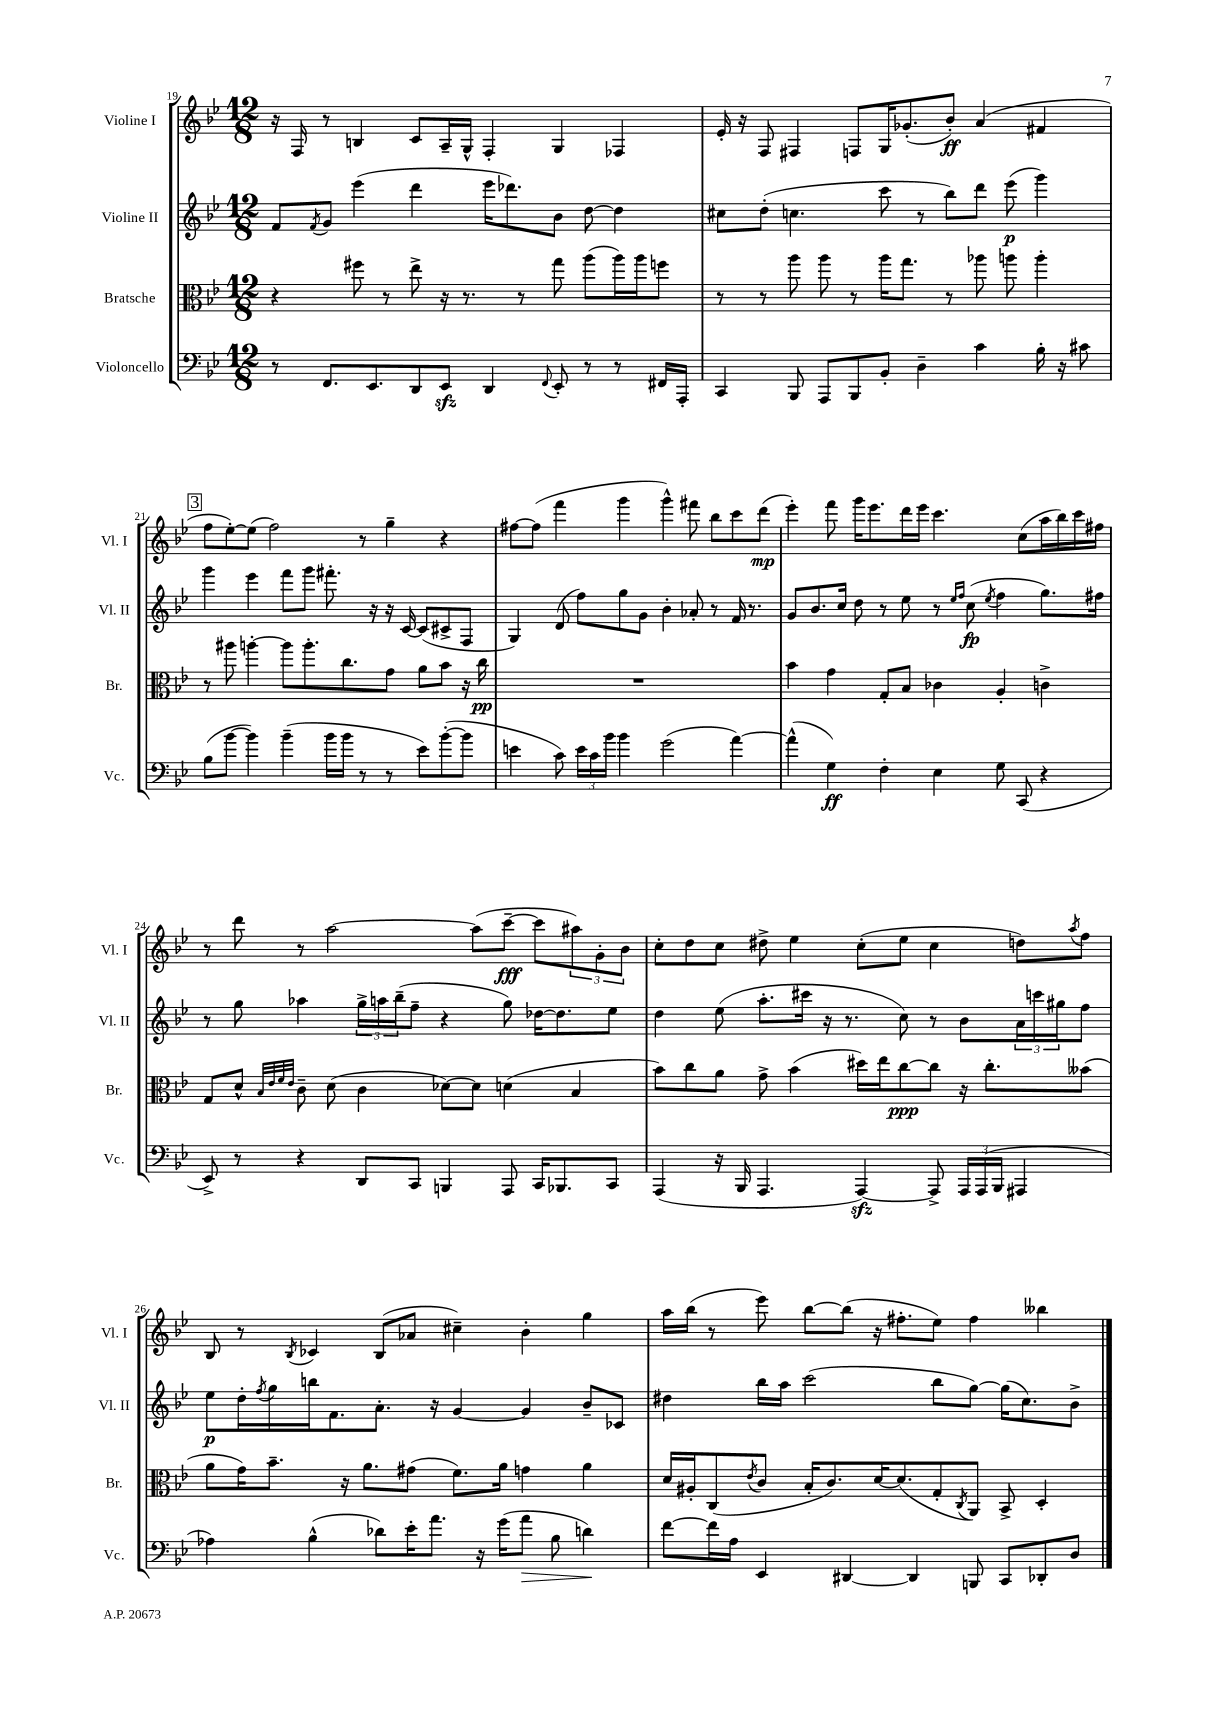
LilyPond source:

<<
\new StaffGroup <<
\new Staff = "s0" \with { instrumentName = "Violine I" shortInstrumentName = "Vl. I" } {
    \clef treble \key bes \major \numericTimeSignature \time 12/8
    r16 f16 r8 b4 c'8 a16-- g16-^ f4-. g4 fes4 |
    ees'16-. r16 f8 fis4 f8 g16 ges'8.-.( bes'8-.\ff) a'4( fis'4 |
    \mark \markup { \box "3" } f''8 ees''8~-.) ees''8( f''2) r8 g''4-- r4 |
    fis''8~ fis''8( f'''4 g'''4 g'''4-^) fis'''8 bes''8 c'''8 d'''8\mp( |
    ees'''4-.) f'''8 g'''16 ees'''8. d'''16 ees'''16 c'''4. c''8( a''16 bes''16) c'''16 fis''16 |
    r8 d'''8 r8 a''2~ a''8( c'''8~--\fff c'''8 \tuplet 3/2 { ais''8) g'8-. bes'8 } |
    c''8-. d''8 c''8 dis''8-> ees''4 c''8-.( ees''8 c''4 d''8) \acciaccatura { a''8 } f''8 |
    bes8 r8 \acciaccatura { bes8 } ces'4 bes8( aes'8 cis''4--) bes'4-. g''4 |
    a''16 bes''16( r8 ees'''8) bes''8~ bes''8( r16 fis''8.-. ees''8) fis''4 beses''4 \bar "|." |
}
\new Staff = "s1" \with { instrumentName = "Violine II" shortInstrumentName = "Vl. II" } {
    \clef treble \key bes \major \numericTimeSignature \time 12/8
    f'8 \acciaccatura { f'8 } g'8 ees'''4( d'''4 ees'''16 des'''8.) bes'8 d''8~ d''4 |
    cis''8 d''8-.( c''4. c'''8 r8 bes''8) d'''8 ees'''8\p( g'''4) |
    \mark \markup { \box "3" } g'''4 ees'''4 f'''8 g'''8 fis'''8.-. r16 r16 c'16~ c'8( cis'8-> f8 |
    g4) d'8( f''8) g''8 g'8 bes'4-. aes'8-. r8 f'16 r8. |
    g'8 bes'8. c''16 d''8 r8 ees''8 r8 \grace { ees''16 f''16 } c''8\fp( \acciaccatura { ees''8 } f''4 g''8.) fis''16 |
    r8 g''8 aes''4 \tuplet 3/2 { g''16-> a''16 bes''16--( } f''8-- r4 g''8) des''16~ des''8. ees''8 |
    d''4 ees''8( a''8.-. cis'''16 r16 r8. c''8) r8 bes'8 \tuplet 3/2 { a'16 c'''16 gis''16 } f''8 |
    ees''8\p d''16-. \acciaccatura { f''8 } g''16 b''16 f'8. a'8.-. r16 g'4~ g'4 bes'8-- ces'8 |
    dis''4 bes''16 a''16 c'''2( bes''8 g''8~) g''16( c''8.) bes'8-> \bar "|." |
}
\new Staff = "s2" \with { instrumentName = "Bratsche" shortInstrumentName = "Br." } {
    \clef alto \key bes \major \numericTimeSignature \time 12/8
    r4 fis''8 r8 ees''8-> r16 r8. r8 g''8 a''8( a''16) a''16 f''8 |
    r8 r8 a''8 a''8 r8 a''16 g''8. r8 aes''8 a''8 a''4-. |
    \mark \markup { \box "3" } r8 ais''8 a''4~-. a''8 a''8.-. c''8. g'8 a'8 bes'8 r16 c''16\pp |
    R1. |
    bes'4 g'4 g8-. bes8 ces'4 a4-. c'4-> |
    g8 d'8-^ \grace { bes32 ees'32 f'32 ees'32 } c'8-- d'8( c'4 des'8~) des'8 d'4( bes4 |
    bes'8) c''8 a'8 g'8-> bes'4( dis''16) ees''16 c''8~\ppp c''8 r16 c''8.-. beses'8( |
    a'8 g'16) bes'8.-- r16 a'8. gis'8( f'8.) a'16 g'4 a'4 |
    d'16 ais16-. c8( \acciaccatura { ees'8 } c'8 bes16-. c'8.) d'16~ d'8.( g8-. \acciaccatura { c8 } a,8) bes,8-> d4-. \bar "|." |
}
\new Staff = "s3" \with { instrumentName = "Violoncello" shortInstrumentName = "Vc." } {
    \clef bass \key bes \major \numericTimeSignature \time 12/8
    r8 f,8. ees,8. d,8 ees,8\sfz d,4 \appoggiatura { f,8 } ees,8-. r8 r8 fis,16 a,,16-. |
    c,4 bes,,8 a,,8 bes,,8 bes,8-. d4-- c'4 bes16-. r16 cis'8 |
    \mark \markup { \box "3" } bes8( bes'8~ bes'4) bes'4--( bes'16 bes'16 r8 r8 ees'8) bes'8~-.( bes'8 |
    e'4 c'8) \tuplet 3/2 { e'16 c'16 bes'16 } bes'4 g'2( a'4~) |
    a'4-^( g4\ff) f4-. ees4 g8 c,8( r4 |
    ees,8->) r8 r4 d,8 c,8 b,,4 a,,8 c,16 bes,,8. c,8 |
    a,,4( r16 bes,,16 a,,4. a,,4~\sfz) a,,8-> \tuplet 3/2 { a,,16 a,,16( bes,,16 } ais,,4 |
    aes4) bes4-^( des'8) ees'16-. a'8. r16 g'16( a'8\> bes8 d'4\!) |
    f'8~ f'16 a16 ees,4 dis,4~ dis,4 b,,8 c,8 des,8-. d8 \bar "|." |
}
>>
>>
\layout { \context { \Score currentBarNumber = #19 } }
